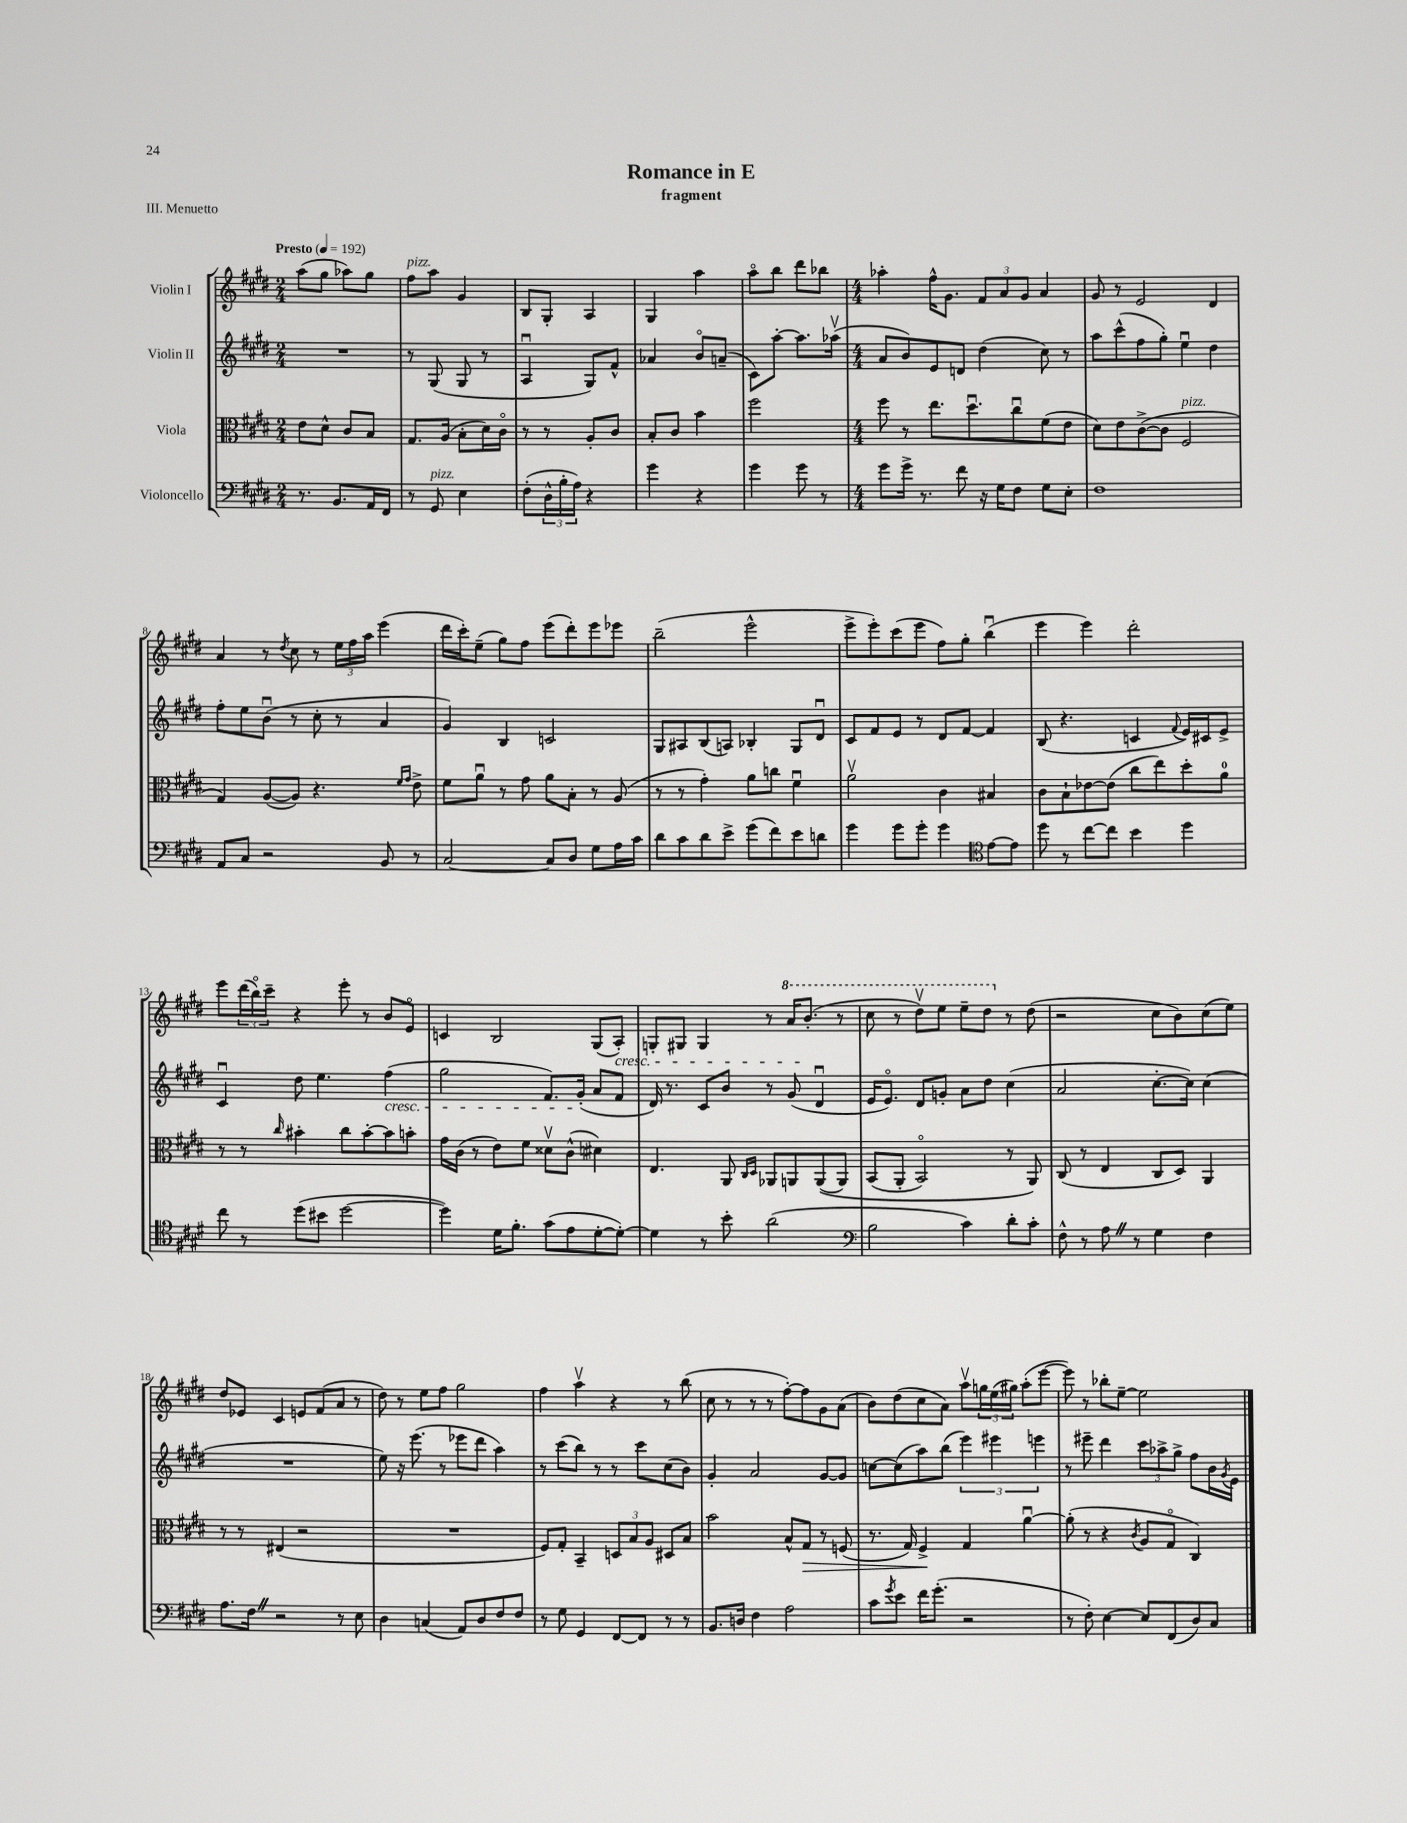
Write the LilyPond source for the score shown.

\header { title = "Romance in E" subtitle = "fragment" piece = "III. Menuetto" }
<<
\new StaffGroup <<
\new Staff = "s0" \with { instrumentName = "Violin I" } {
    \clef treble \key e \major \numericTimeSignature \time 2/4 \tempo "Presto" 4 = 192
    a''8( gis''8 aes''8) gis''8 |
    fis''8^\markup { \italic "pizz." } a''8 gis'4 |
    b8 gis8-. a4 |
    gis4 a''4 |
    a''8\flageolet b''8 dis'''8 bes''8 |
    \numericTimeSignature \time 4/4 aes''4-. fis''16-^ gis'8. \tuplet 3/2 { fis'8 a'8 gis'8 } a'4 |
    gis'8 r8 e'2 dis'4 |
    a'4 r8 \acciaccatura { dis''8 } cis''8 r8 \tuplet 3/2 { e''16 fis''16 a''16 } e'''4( |
    dis'''16 cis'''16-.) e''8--( gis''8) fis''8 e'''8( dis'''8-.) e'''8 ees'''8 |
    b''2--( e'''2-^ |
    e'''8-> e'''8-.) cis'''8( e'''8 fis''8) gis''8-. b''4\downbow( |
    e'''4 e'''4) dis'''2-. |
    e'''8 \tuplet 3/2 { dis'''16( b''16\flageolet) cis'''16-- } r4 e'''8-. r8 b'8 e'8\flageolet |
    c'4 b2 gis8( a8-.\cresc) |
    g8-. gis8 gis4 r8 \ottava #1 a''16 b''8.-.\!( r8 |
    cis'''8 r8 dis'''8\upbow) e'''8 e'''8-- dis'''8 \ottava #0 r8 dis''8( |
    r2 cis''8 b'8) cis''8( e''8) |
    dis''8 ees'8 cis'4 e'8 fis'8( a'8 r8 |
    dis''8) r8 e''8 fis''8 gis''2 |
    fis''4 a''4\upbow r4 r8 b''8( |
    cis''8 r8 r8 r8 fis''8~-.) fis''8 gis'8 a'8( |
    b'8) dis''8( cis''8 a'8) a''8\upbow \tuplet 3/2 { g''16 e''16( gis''16) } a''8-.( e'''8~ |
    e'''8) r8 bes''8-. e''8~-- e''2 \bar "|." |
}
\new Staff = "s1" \with { instrumentName = "Violin II" } {
    \clef treble \key e \major \numericTimeSignature \time 2/4
    R2 |
    r8 gis8( gis8 r8 |
    a4\downbow gis8) fis'8-^ |
    aes'4 b'8\flageolet a'8--( |
    cis'8) a''8~-. a''8. aes''16\upbow( |
    \numericTimeSignature \time 4/4 a'8 b'8) e'8 d'8 dis''4( cis''8) r8 |
    a''8 cis'''8-^( fis''8 gis''8-.) e''4\downbow dis''4 |
    fis''8-. e''8 b'8\downbow( r8 cis''8-. r8 a'4 |
    gis'4) b4 c'2 |
    gis8 ais8 b8( a8) bes4-. gis8 dis'8\downbow |
    cis'8 fis'8 e'8 r8 dis'8 fis'8~ fis'4 |
    b8( r4. c'4 \appoggiatura { fis'8 } e'16) cis'16 e'8-> |
    cis'4\downbow dis''8 e''4. fis''4\cresc( |
    gis''2 fis'8.) gis'16-.\!( a'8 fis'8 |
    dis'16) r8. cis'8 b'8 r8 gis'8( dis'4\downbow |
    e'16 e'8.\flageolet) dis'8 g'8-. a'8 dis''8 cis''4( |
    a'2 cis''8.~-. cis''16) cis''4( |
    R1 |
    e''8) r16 e'''8.( r8 ees'''8 dis'''8 a''4) |
    r8 cis'''8( b''8) r8 r8 cis'''8 cis''8( b'8) |
    gis'4-. a'2 gis'8~ gis'8 |
    c''8~ c''8( a''8) b''8( \tuplet 3/2 { e'''4) eis'''4 e'''4 } |
    r8 eis'''8-- dis'''4 \tuplet 3/2 { cis'''8 aes''8-> gis''8-> } fis''8 b'16 \acciaccatura { gis'8 } e'16 \bar "|." |
}
\new Staff = "s2" \with { instrumentName = "Viola" } {
    \clef alto \key e \major \numericTimeSignature \time 2/4
    e'8 dis'8-^ cis'8 b8 |
    gis8. a16( b8-. dis'16) cis'16\flageolet |
    r8 r8 a8-. cis'8 |
    b8-. cis'8 b'4 |
    fis''2 |
    \numericTimeSignature \time 4/4 fis''8 r8 e''8. dis''8.\downbow cis''8\downbow fis'8( e'8 |
    dis'8) e'8 cis'8~->( cis'8 fis2^\markup { \italic "pizz." } |
    gis4) a8~( a8) r4. \grace { fis'16 gis'16 } e'8-> |
    fis'8 a'8\downbow r8 gis'8 a'8 b8-. r8 a8( |
    r8 r8 gis'4-.) a'8 c''8 fis'4\downbow |
    a'2\upbow cis'4 bis4 |
    cis'8 b8-! ees'8~ ees'8( cis''8 e''8) dis''8-. a'8-0 |
    r8 r8 \grace { cis''16 } bis'4-. cis''8 bis'8~-. bis'8 b'8-. |
    gis'16 cis'16( r8 e'8) fis'8 disis'8\upbow cis'8-^( dis'4) |
    e4. a,8 \grace { cis16 dis16 } aes,8 a,8 a,8(\( a,8) |
    b,8( a,8-. b,2\flageolet) r8 a,8\) |
    cis8( r8 e4 cis8 dis8) a,4 |
    r8 r8 eis4( r2 |
    R1 |
    fis8) gis8-. b,4-- \tuplet 3/2 { d8 b8 a8 } dis8 b8 |
    b'2 b8-^ gis8\> r8 f8( |
    r8. gis16) fis4->\! gis4 a'4~\downbow |
    a'8-.( r8 r4 \acciaccatura { cis'8 } a8 gis8\flageolet cis4) \bar "|." |
}
\new Staff = "s3" \with { instrumentName = "Violoncello" } {
    \clef bass \key e \major \numericTimeSignature \time 2/4
    r8. b,8. a,16 fis,16 |
    r8 gis,8^\markup { \italic "pizz." } e4 |
    fis8-.( \tuplet 3/2 { dis16-^ b16-. a16) } r4 |
    gis'4 r4 |
    gis'4 gis'8 r8 |
    \numericTimeSignature \time 4/4 gis'8 gis'16-> r8. fis'8 r16 gis16 fis8 gis8 e8-. |
    fis1 |
    a,8 cis8 r2 b,8 r8 |
    cis2~ cis8 dis8 gis8 a16 cis'16 |
    dis'8 cis'8 dis'8 e'8-> gis'8( fis'8) e'8 d'8 |
    gis'4 gis'8 gis'8-. gis'4 \clef tenor e'8~ e'8 |
    dis''8 r8 cis''8~ cis''8 b'4 dis''4 |
    cis''8 r8 dis''8( bis'8 dis''2~ |
    dis''4) dis'16 fis'8.-. gis'8( e'8 dis'8~-. dis'8~-.) |
    dis'4 r8 b'8-. a'2( |
    \clef bass b2 cis'4) dis'8-. cis'8-. |
    fis8-^ r8 a8 \once \override BreathingSign.text = \markup { \musicglyph "scripts.caesura.straight" } \breathe r8 gis4 fis4 |
    a8. fis16 \once \override BreathingSign.text = \markup { \musicglyph "scripts.caesura.straight" } \breathe r2 r8 e8 |
    dis4 c4( a,8) dis8 fis8 fis8 |
    r8 gis8 gis,4 fis,8~ fis,8 r8 r8 |
    b,8. d16 fis4 a2 |
    cis'8 \acciaccatura { gis'8 } e'8 fis'16 gis'8.-.( r2 |
    r8 fis8-.) e4~ e8 fis,8( dis8) cis8 \bar "|." |
}
>>
>>
